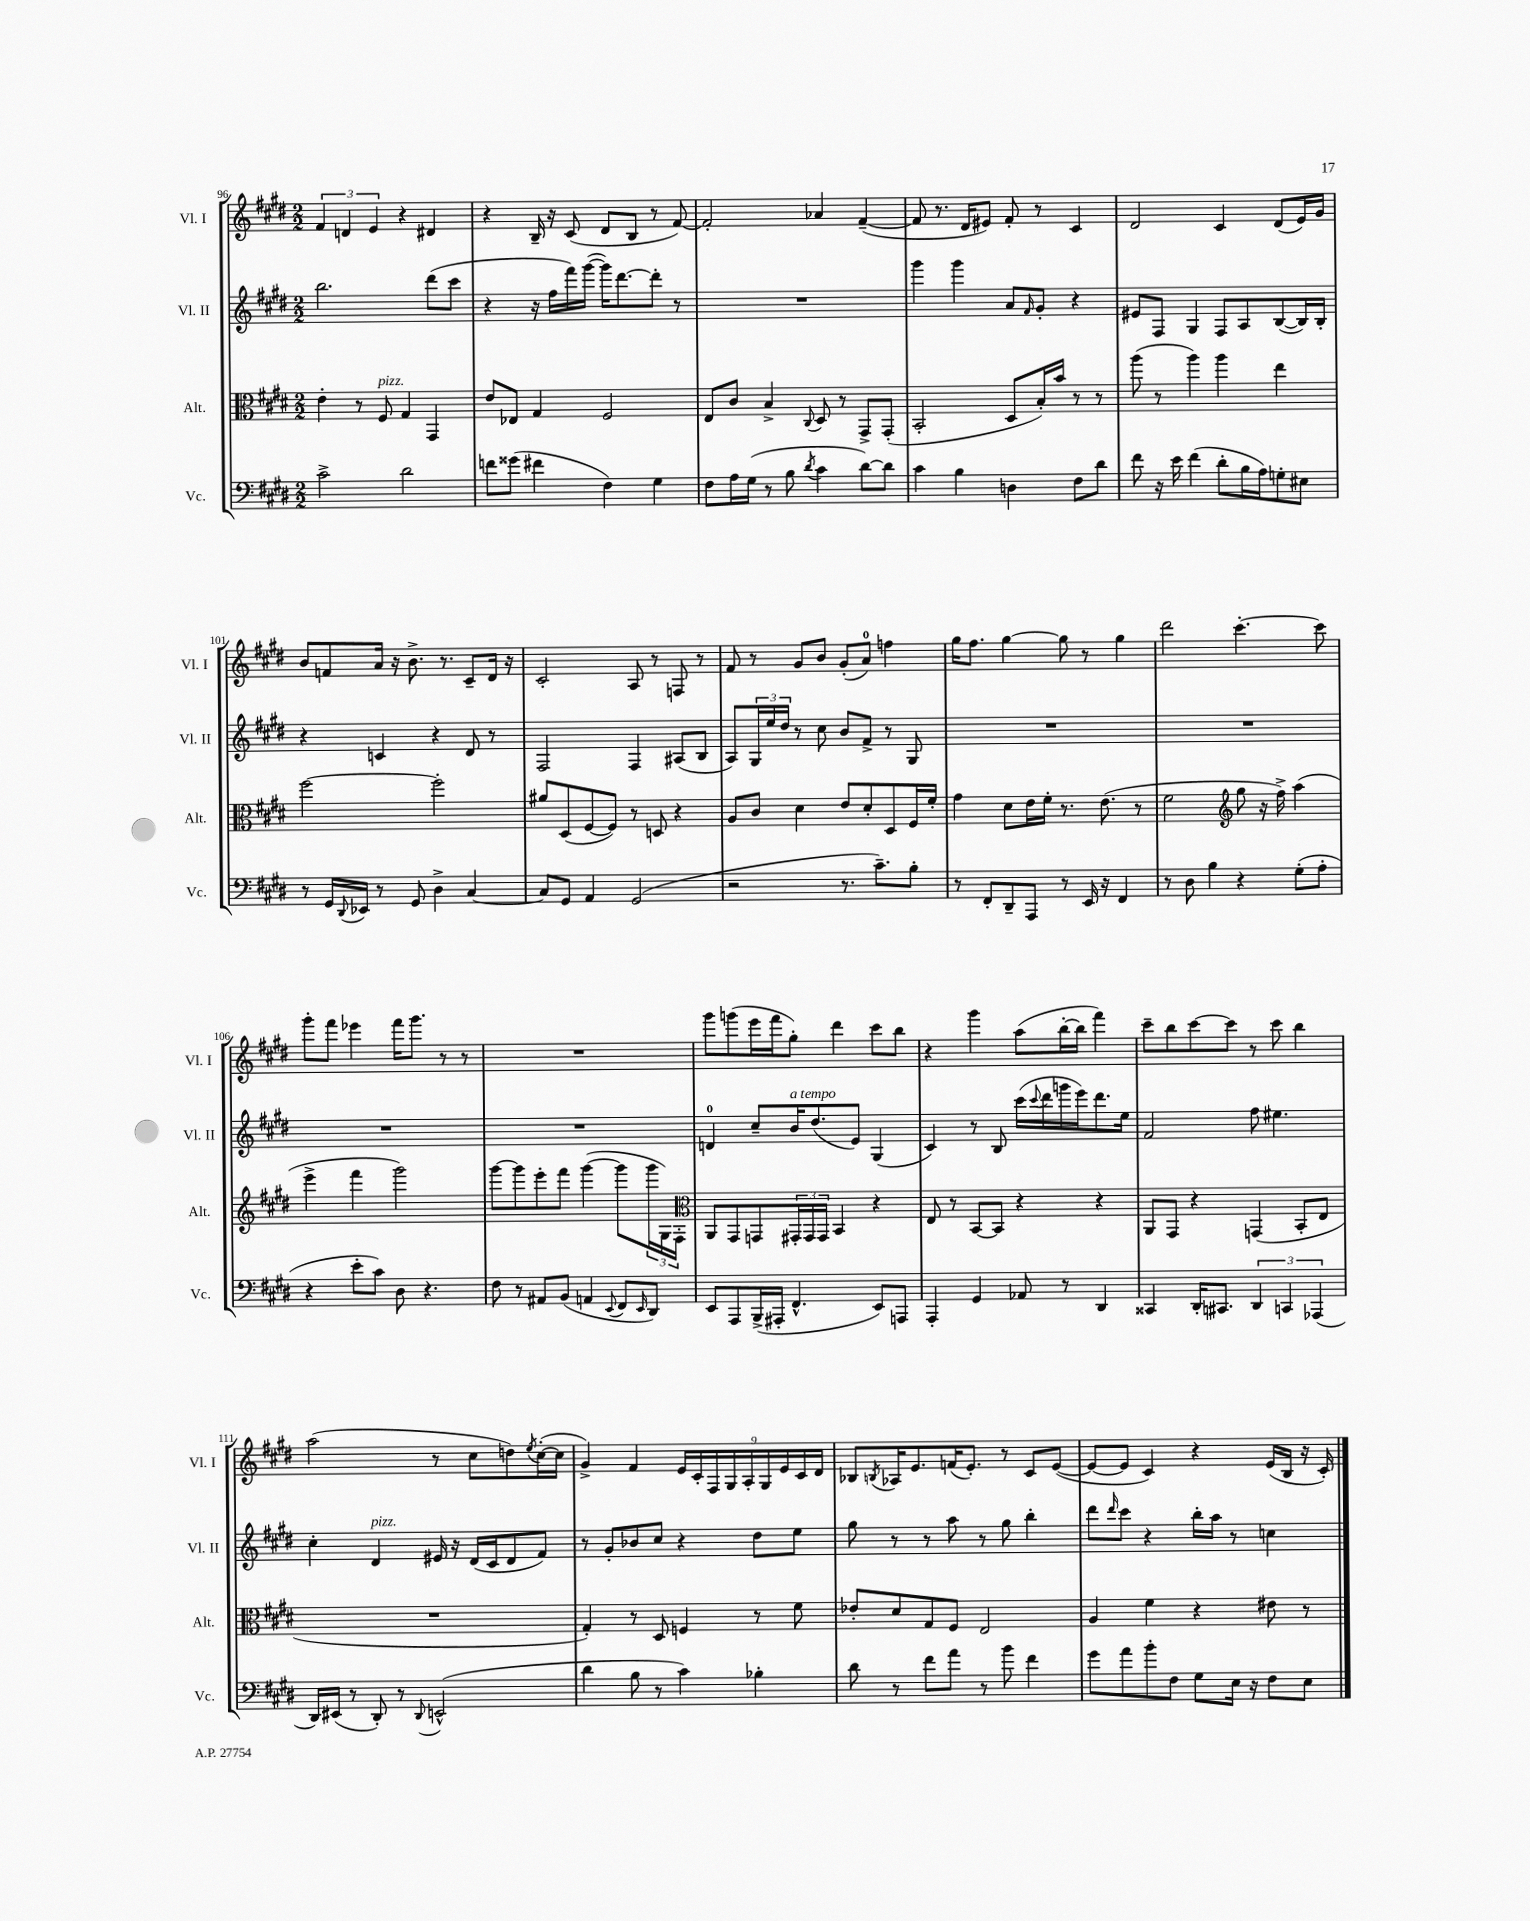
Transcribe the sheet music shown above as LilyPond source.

<<
\new StaffGroup <<
\new Staff = "s0" \with { instrumentName = "Vl. I" shortInstrumentName = "Vl. I" } {
    \clef treble \key e \major \numericTimeSignature \time 2/2
    \tuplet 3/2 { fis'4 d'4 e'4 } r4 dis'4 |
    r4 b16-- r16 cis'8( dis'8 b8 r8 fis'8~) |
    fis'2-. aes'4 fis'4~--( |
    fis'8 r8. dis'16 eis'8) fis'8-. r8 cis'4 |
    dis'2 cis'4 dis'8( e'16) gis'16 |
    b'8 f'8 a'16 r16 b'8.-> r8. cis'8-- dis'16 r16 |
    cis'2-. a8 r8 f8 r8 |
    fis'8 r8 gis'8 b'8 gis'8-.( a'8-0) f''4 |
    gis''16 fis''8. gis''4~ gis''8 r8 gis''4 |
    dis'''2 cis'''4.~-. cis'''8 |
    gis'''8-. fis'''8 ees'''4 fis'''16 gis'''8. r8 r8 |
    R1 |
    gis'''8 g'''8( e'''16 fis'''16 gis''8-.) dis'''4 cis'''8 b''8 |
    r4 gis'''4 a''8( b''16~-. b''16 fis'''4) |
    cis'''8-- b''8 cis'''8~ cis'''8 r8 cis'''8 b''4 |
    a''2( r8 cis''8 d''8) \acciaccatura { e''8 } cis''16~-.( cis''16 |
    gis'4->) fis'4 \tuplet 9/8 { e'16 cis'16-. fis16 gis16 a16-. gis16 e'16 cis'16 dis'16 } |
    bes8 \acciaccatura { b8 } aes16 e'8. f'16( e'8.-.) r8 cis'8 e'8~( |
    e'8~ e'8 cis'4) r4 e'16( b16 r16 cis'16-.) \bar "|." |
}
\new Staff = "s1" \with { instrumentName = "Vl. II" shortInstrumentName = "Vl. II" } {
    \clef treble \key e \major \numericTimeSignature \time 2/2
    b''2. dis'''8( cis'''8 |
    r4 r16 fis''16 fis'''16) gis'''16~( gis'''16) dis'''8.~ dis'''8-. r8 |
    R1 |
    gis'''4 gis'''4 a'8 \grace { fis'16 } gis'8-. r4 |
    eis'8 fis8 gis4 fis8 a8 b8~( b16) b16-. |
    r4 c'4 r4 dis'8 r8 |
    fis2 fis4 ais8( b8 |
    a8) \tuplet 3/2 { gis16 e''16 dis''16 } r8 cis''8 b'8 fis'8-> r8 gis8 |
    R1 |
    R1 |
    R1 |
    R1 |
    d'4-0 cis''8-- b'16^\markup { \italic "a tempo" } dis''8.( e'8) gis4( |
    cis'4) r8 b8 cis'''16( \appoggiatura { cis'''8 } dis'''16 g'''16 e'''16) dis'''8. e''16 |
    fis'2 fis''8 eis''4. |
    cis''4-. dis'4^\markup { \italic "pizz." } eis'16 r16 dis'16( cis'16 dis'8 fis'8) |
    r8 gis'8-. bes'8 cis''8 r4 dis''8 e''8 |
    gis''8 r8 r8 a''8 r8 gis''8 b''4-. |
    dis'''8 \grace { dis'''16 } cis'''8 r4 b''16-. a''16 r8 c''4 \bar "|." |
}
\new Staff = "s2" \with { instrumentName = "Alt." shortInstrumentName = "Alt." } {
    \clef alto \key e \major \numericTimeSignature \time 2/2
    e'4-. r8 fis8^\markup { \italic "pizz." } gis4 gis,4 |
    e'8 ees8 gis4 fis2 |
    e8 cis'8 b4-> \appoggiatura { cis8 } dis8 r8 gis,8-> gis,8-.( |
    b,2-. dis8 b16-.) b'16 r8 r8 |
    a''8( r8 a''4) a''4 e''4 |
    fis''2~ fis''2-. |
    ais'8 dis8( fis8~ fis8) r8 d8 r4 |
    a8 cis'8 dis'4 e'8 dis'8-. dis8 fis16 fis'16-. |
    gis'4 dis'8 e'16 fis'16-. r8. e'8.( r8 |
    fis'2 \clef treble gis''8 r16 fis''16->) a''4( |
    e'''4-> fis'''4 gis'''2) |
    gis'''8~ gis'''8 e'''8-. fis'''8 gis'''4~( gis'''8 \tuplet 3/2 { gis'''16 gis16) fis16-. } |
    \clef alto a,8 gis,8 g,8 \tuplet 3/2 { gis,16-. gis,16 gis,16 } b,4 r4 |
    e8 r8 b,8~ b,8 r4 r4 |
    a,8 gis,8 r4 g,4( b,8-. e8 |
    R1 |
    gis4-.) r8 dis8 f4 r8 fis'8 |
    ees'8-. dis'8 gis8 fis8 e2 |
    a4 fis'4 r4 eis'8 r8 \bar "|." |
}
\new Staff = "s3" \with { instrumentName = "Vc." shortInstrumentName = "Vc." } {
    \clef bass \key e \major \numericTimeSignature \time 2/2
    cis'2-> dis'2 |
    f'8 gisis'8( fis'4 fis4) gis4 |
    fis8 a16 gis16( r8 b8 \acciaccatura { dis'8 } cis'4 dis'8~) dis'8 |
    cis'4 b4 d4 fis8 dis'8 |
    fis'8 r16 e'16 fis'4( dis'8-. b16 a16) g8-. eis8 |
    r8 gis,16 \appoggiatura { dis,8 } ees,16 r8 gis,8 dis4-> cis4~ |
    cis8 gis,8 a,4 gis,2( |
    r2 r8. cis'8.--) b8-. |
    r8 fis,8-. dis,8-- a,,8 r8 e,16 r16 fis,4 |
    r8 dis8 b4 r4 gis8-.( a8-. |
    r4 e'8-. cis'8) dis8 r4. |
    fis8 r8 ais,8 b,8( a,4 \appoggiatura { e,8 } fis,8 \grace { e,16 } dis,8) |
    e,8 a,,8 b,,16->( ais,,16-. fis,4.-^ e,8) a,,8 |
    a,,4-. gis,4 aes,8 r8 dis,4 |
    cisis,4 dis,16-. cis,8. \tuplet 3/2 { dis,4 c,4 aes,,4( } |
    dis,16) eis,16( r8 dis,8-.) r8 \appoggiatura { dis,8 } e,2-^( |
    dis'4 b8 r8 cis'4) bes4-. |
    dis'8 r8 fis'8 a'8 r8 b'8 fis'4 |
    gis'8 a'8 b'8-. fis8 gis8 e16 r16 fis8 e8 \bar "|." |
}
>>
>>
\layout { \context { \Score currentBarNumber = #96 } }
